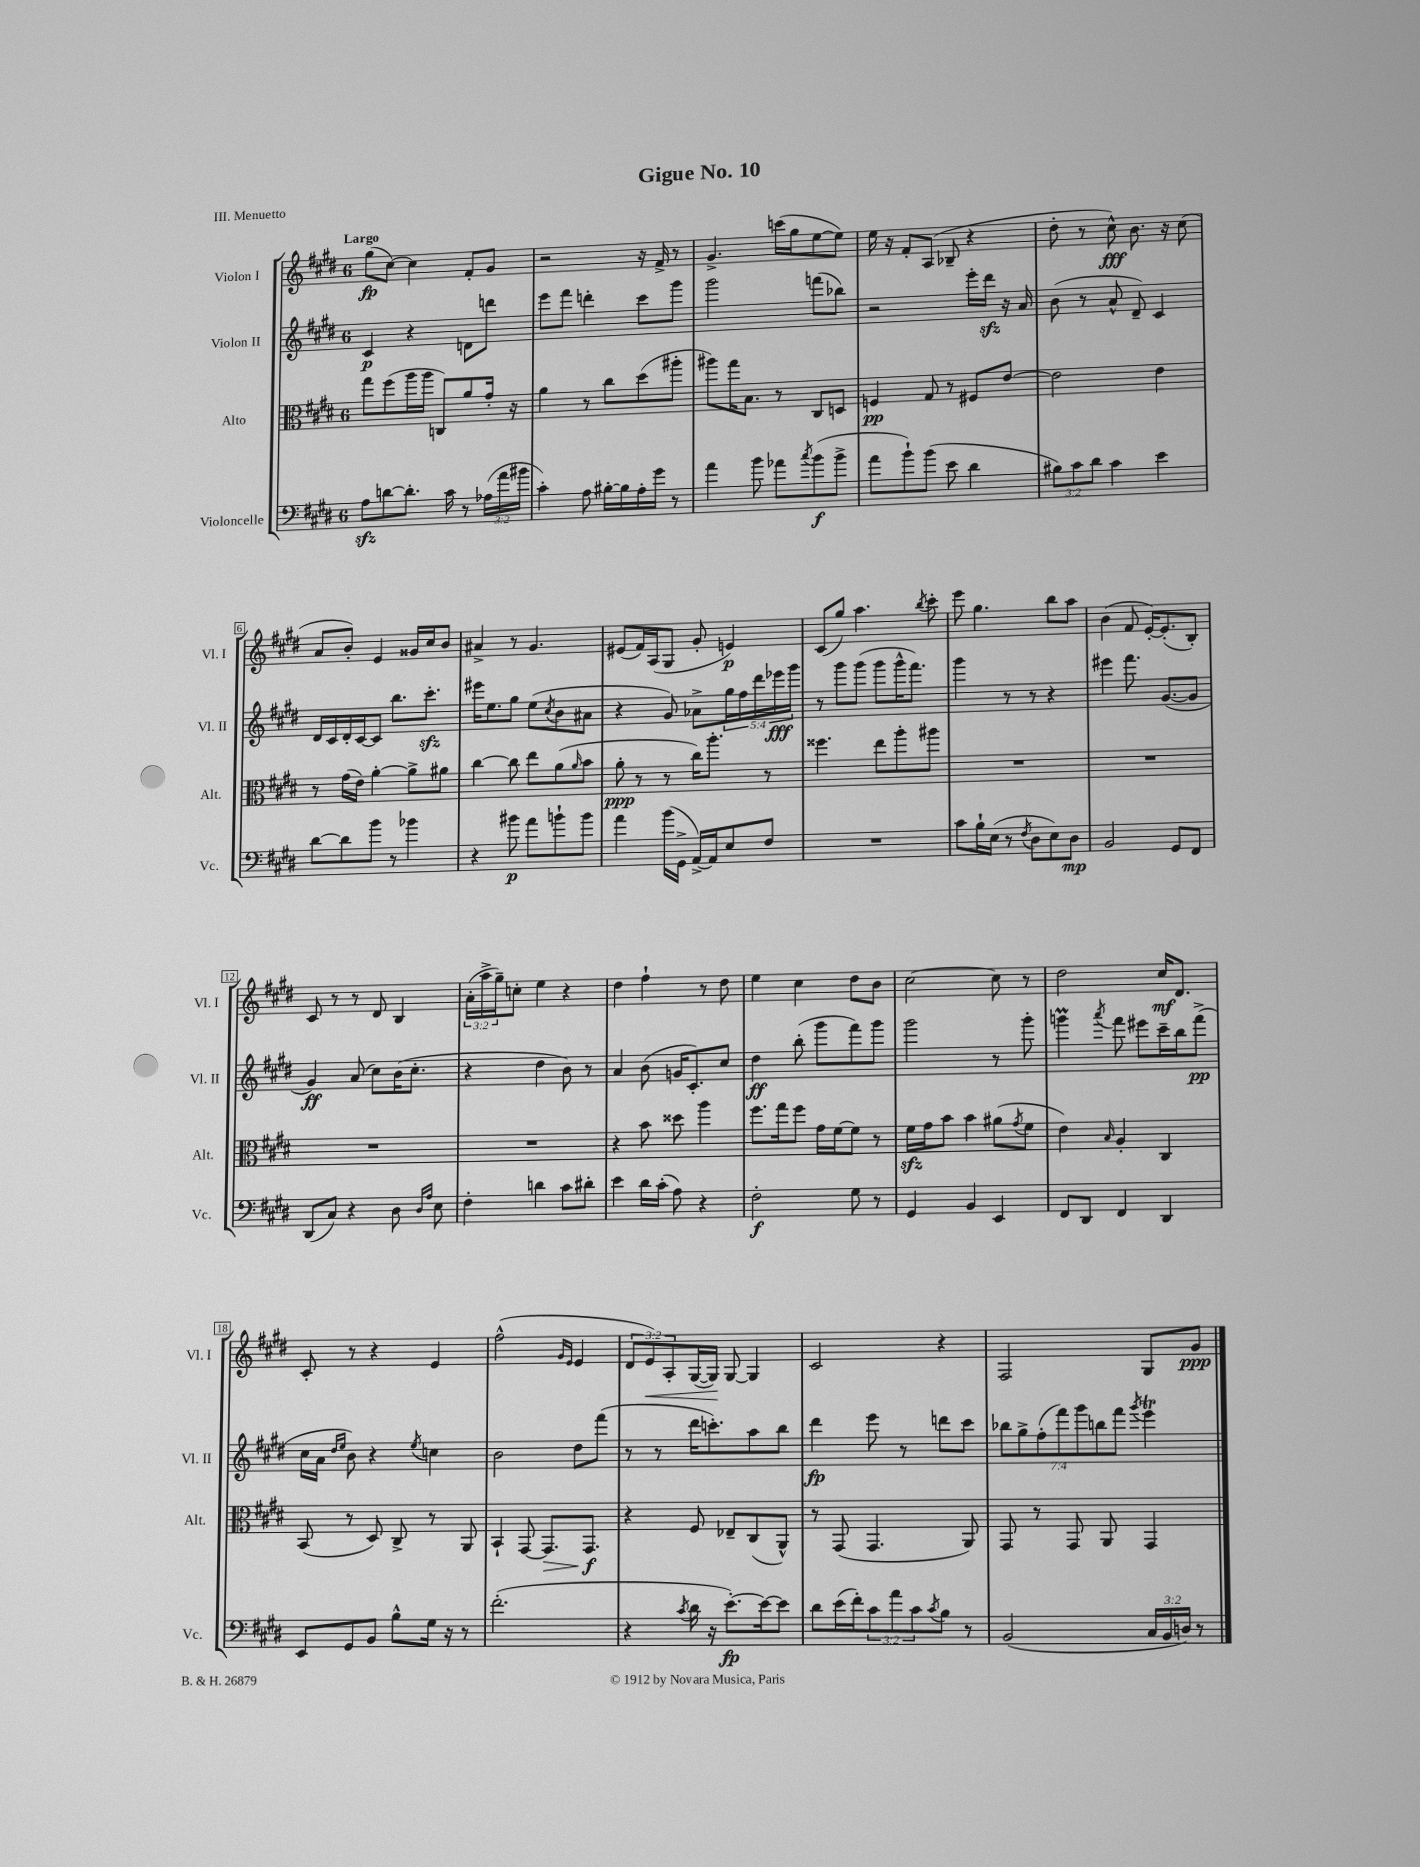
\header { title = "Gigue No. 10" piece = "III. Menuetto" }
<<
\new StaffGroup <<
\new Staff = "s0" \with { instrumentName = "Violon I" shortInstrumentName = "Vl. I" } {
    \clef treble \key e \major \once \override Staff.TimeSignature.style = #'single-digit \time 6/8 \override Staff.TupletNumber.text = #tuplet-number::calc-fraction-text \tempo "Largo"
    gis''8\fp( cis''8~) cis''4 fis'8-. gis'8 |
    r2 r16 fis'16-> r8 |
    gis'4.-> c'''16( gis''16 e''8~ e''8) |
    e''16 r16 fis'8-. a8( bes8-- r4 |
    dis''8-. r8 cis''8-^\fff) b'8. r16 cis''8( |
    a'8 b'8-.) e'4 gisis'16 cis''16 b'8 |
    ais'4-> r8 gis'4. |
    eis'8( fis'16) a16( gis8 gis'8-. e'4\p) |
    cis'8( gis''8) a''4. \acciaccatura { b''8 } cis'''8-. |
    e'''8 gis''4. b''8 a''8 |
    b'4( fis'8 e'16~-.) e'8.-.( b8-.) |
    cis'8 r8 r8 dis'8 b4 |
    \tuplet 3/2 { a'16-.( a''16-> gis''16--) } c''8-. e''4 r4 |
    dis''4 fis''4-! r8 dis''8 |
    e''4 cis''4 dis''8 b'8 |
    cis''2~ cis''8 r8 |
    dis''2 cis''16\mf dis'8. |
    cis'8-. r8 r4 e'4 |
    fis''2-^( \grace { gis'16 e'16 } e'4 |
    \tuplet 3/2 { dis'8 e'8\<) a8-. } gis16~( gis16\!) gis8~ gis4 |
    cis'2 r4 |
    fis2 gis8 gis'8\ppp \bar "|." |
}
\new Staff = "s1" \with { instrumentName = "Violon II" shortInstrumentName = "Vl. II" } {
    \clef treble \key e \major \once \override Staff.TimeSignature.style = #'single-digit \time 6/8 \override Staff.TupletNumber.text = #tuplet-number::calc-fraction-text
    cis'4\p r4 d'8 d'''8 |
    e'''8 fis'''8 d'''4-. cis'''8 gis'''8 |
    gis'''2 f'''8( bes''8) |
    r2 e'''16-. dis'''16\sfz r16 a'16 |
    b'8( r8 a'8-^ dis'8--) cis'4 |
    dis'16 cis'16 dis'16-. cis'16~ cis'8 b''8. cis'''8.-.\sfz |
    eis'''16 e''8. gis''8 e''8( \acciaccatura { cis''8 } b'8 ais'8 |
    r4 gis'8) aes'8-> \tuplet 5/4 { gis''16 fis''16 dis'''16 ees'''16\fff gis'''16 } |
    r8 gis'''8 gis'''8( gis'''8 gis'''16-^ fis'''8.) |
    gis'''4 r8 r8 r4 |
    eis'''4 fis'''8. gis'8.~( gis'8 |
    gis'4\ff) a'8( cis''8) b'16( cis''8.-. |
    r4 dis''4 b'8) r8 |
    a'4 b'8( g'16 cis'8.-.) cis''8 |
    dis''4\ff b''8-.( gis'''8 fis'''8) gis'''8 |
    gis'''2 r8 gis'''8-. |
    g'''4\prall \acciaccatura { a'''8 } fis'''8 eis'''8 cis'''16-- b''16 fis'''8->\pp( |
    cis''16 a'16 \grace { dis''16 e''16 } b'8) r4 \acciaccatura { e''8 } c''4 |
    b'2 dis''8 fis'''8( |
    r8 r8 dis'''16 c'''8.-.) a''8 b''8 |
    dis'''4\fp e'''8 r8 d'''8 cis'''8 |
    \tuplet 7/4 { bes''8 gis''8-> fis''8-.( fis'''8) gis'''8 b''8 fis'''8 } \acciaccatura { gis'''8 } e'''4\trill \bar "|." |
}
\new Staff = "s2" \with { instrumentName = "Alto" shortInstrumentName = "Alt." } {
    \clef alto \key e \major \once \override Staff.TimeSignature.style = #'single-digit \time 6/8
    gis''8 fis''8( a''16 a''16 c8) a'8 gis'16-. r16 |
    a'4 r8 cis''8 dis''8( ais''8-. |
    ais''8) gis''16 b8. r8 cis8 d8 |
    f4\pp gis8 r8 fis8 e'8~ |
    e'2 e'4 |
    r8 gis'16( e'16) a'4~-. a'8-> ais'8 |
    cis''4~ cis''8 e''8 a'8( \grace { a'16 } b'8 |
    a'8-.\ppp r8 r8 cis''16) a''8.-. r8 |
    fisis''4. e''8 a''8-. ais''8 |
    R2. |
    R2. |
    R2. |
    R2. |
    r4 b'8 disis''8 a''4 |
    fis''8. gis''16 fis''8 gis'16 fis'16~ fis'8 r8 |
    fis'16\sfz gis'16 b'8 b'4 ais'8( \acciaccatura { gis'8 } fis'8 |
    e'4) \grace { b16 } a4-. cis4 |
    b,8( r8 dis8) cis8-> r8 a,8 |
    b,4-! gis,8~ gis,8.\> gis,8.\f\! |
    r4 fis8 ees8-- cis8( a,8-^) |
    r8 gis,8( gis,4. a,8) |
    gis,8 r8 gis,8 a,8 gis,4 \bar "|." |
}
\new Staff = "s3" \with { instrumentName = "Violoncelle" shortInstrumentName = "Vc." } {
    \clef bass \key e \major \once \override Staff.TimeSignature.style = #'single-digit \time 6/8 \override Staff.TupletNumber.text = #tuplet-number::calc-fraction-text
    a8\sfz d'8~ d'8.-. cis'16 r8 \tuplet 3/2 { aes16( a'16 bis'16 } |
    cis'4-.) a8 bis16~-. bis16 a16-. gis'16 r8 |
    a'4 b'8 aes'8 \acciaccatura { cis''8 } b'8\f( b'8-> |
    a'8 b'8-!) b'8( e'8 dis'4 |
    \tuplet 3/2 { bis8) cis'8 dis'8 } cis'4 e'4 |
    dis'8~ dis'8 b'8 r8 bes'4 |
    r4 bis'8\p a'8 b'8-! b'8 |
    a'4 b'16( gis,16-> a,16~->) a,16 e8 fis8 |
    R2. |
    cis'8 b16-! e16( r8 \acciaccatura { fis8 } dis8 e8) dis8\mp |
    b,2 gis,8 fis,8 |
    dis,8( cis8) r4 dis8 \grace { dis16 a16 } e8 |
    fis4-. d'4 cis'8 dis'8-. |
    e'4 dis'16 cis'16-.( a8) r4 |
    fis2-.\f gis8 r8 |
    gis,4 b,4 e,4 |
    fis,8 dis,8 fis,4 dis,4 |
    e,8 gis,8 b,8 b8-^ gis16 r16 r8 |
    fis'2.-.( |
    r4 \acciaccatura { cis'8 } dis'16 r16 e'8.~-.\fp) e'16~ e'8 |
    dis'8 e'16( fis'16-.) \tuplet 3/2 { cis'8 a'8 cis'8 } \acciaccatura { cis'8 } b8 r8 |
    b,2( \tuplet 3/2 { cis16 b,16 d16) } r8 \bar "|." |
}
>>
>>
\layout { \context { \Score \override BarNumber.stencil = #(make-stencil-boxer 0.1 0.3 ly:text-interface::print) } }
